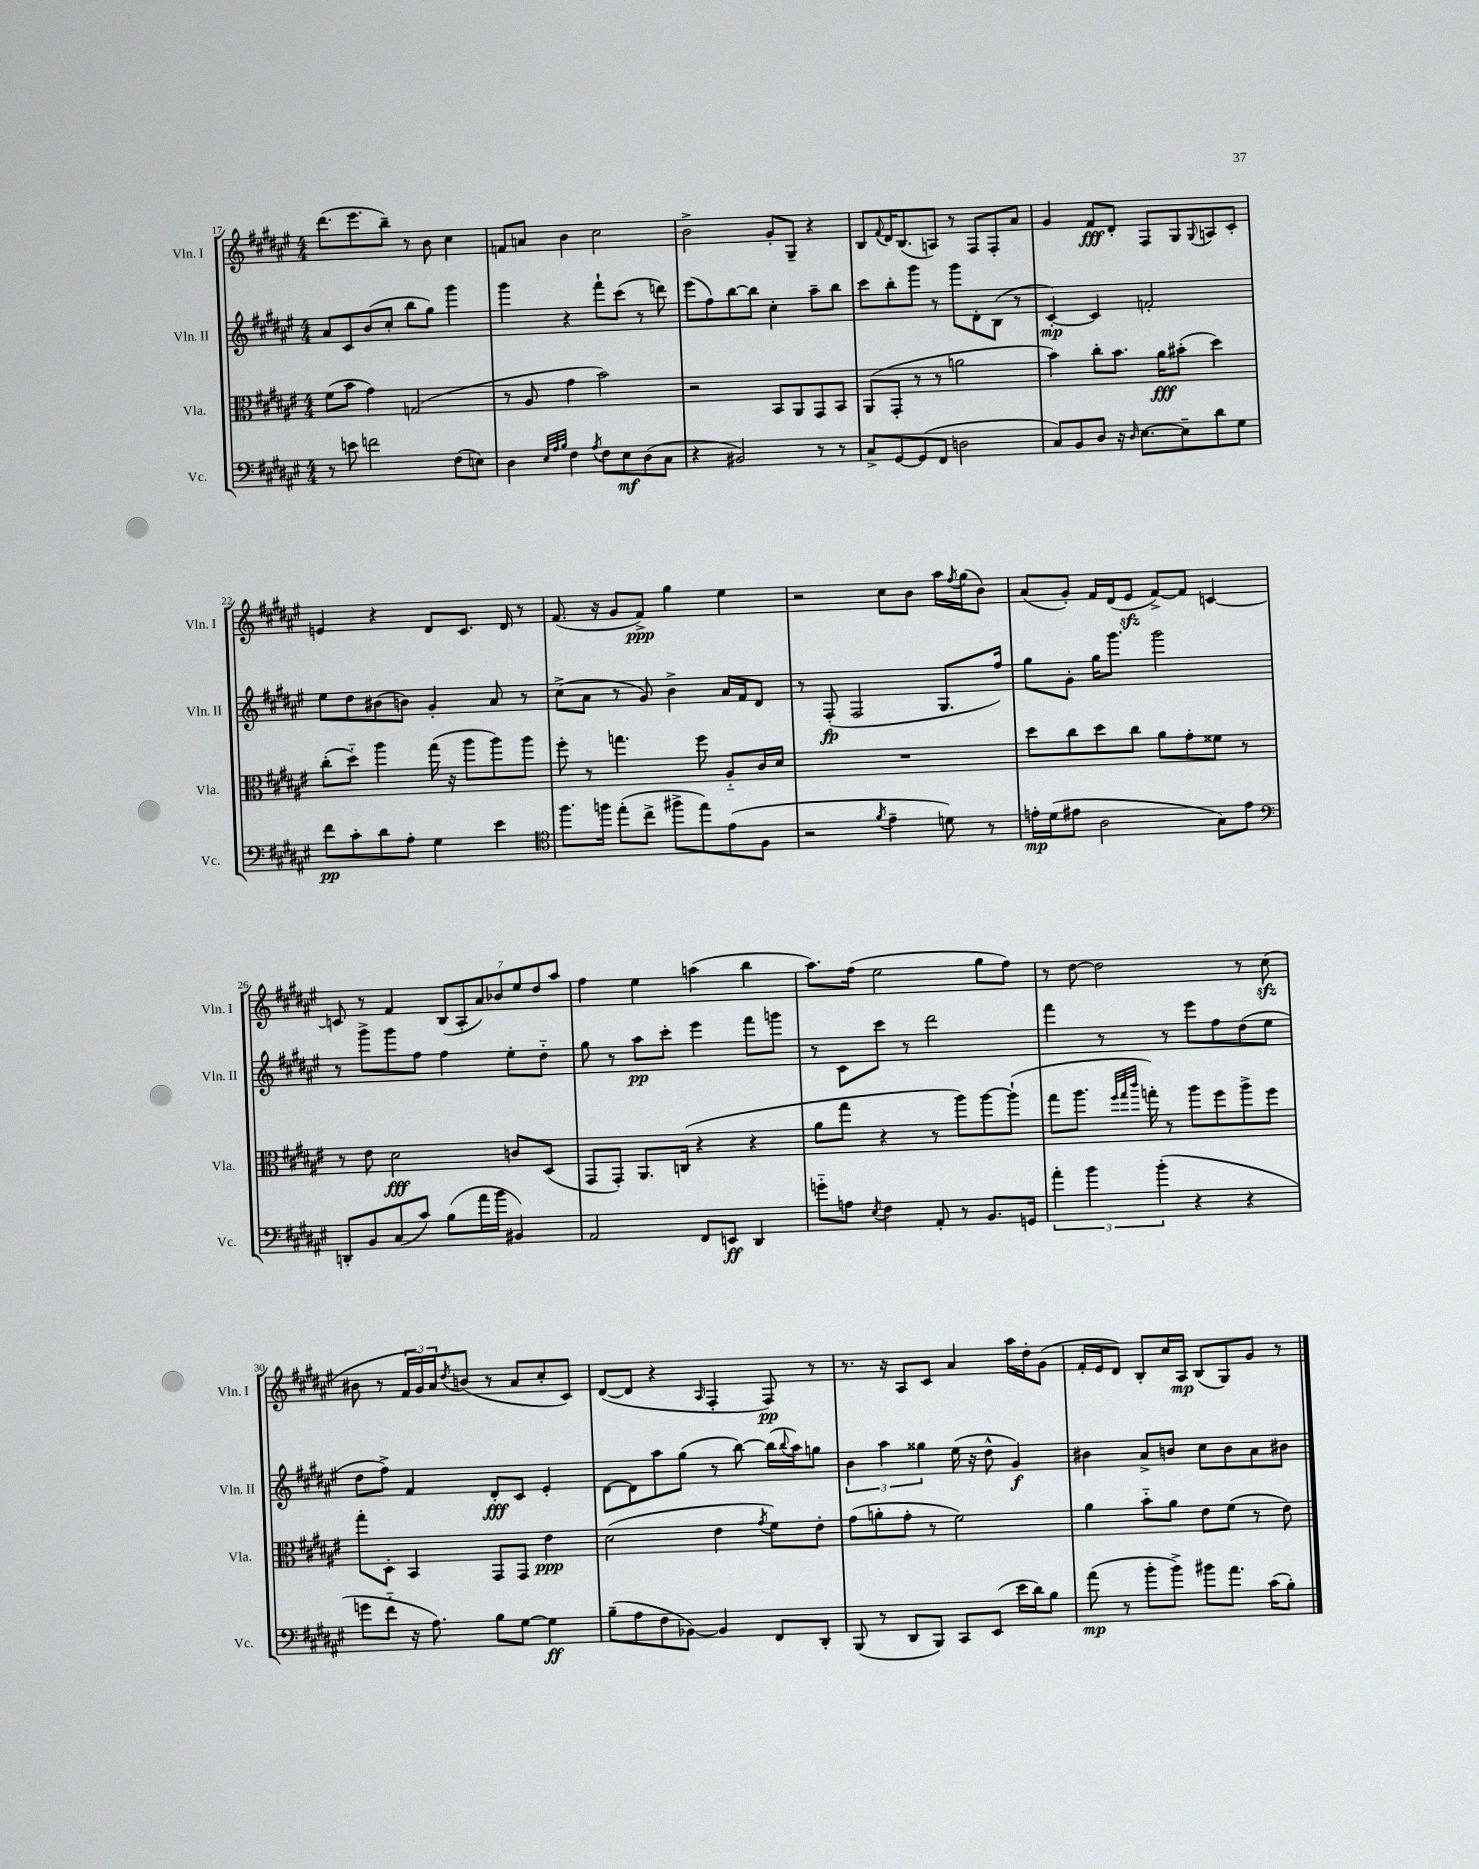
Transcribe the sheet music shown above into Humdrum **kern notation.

**kern	**kern	**kern	**kern
*staff4	*staff3	*staff2	*staff1
*clefF4	*clefC3	*clefG2	*clefG2
*k[f#c#g#d#a#e#]	*k[f#c#g#d#a#e#]	*k[f#c#g#d#a#e#]	*k[f#c#g#d#a#e#]
*M4/4	*M4/4	*M4/4	*M4/4
8r	(8f#	8a#	(8.ddd#
8e	8b	8c#	.
.	.	.	8.eee#
2f	4g#)	(8b	.
.	.	8cc#'	8bb~)
.	(2G	8bb	8r
.	.	8gg#)	8b
(8F#	.	4ggg#	4cc#
8E)	.	.	.
=	=	=	=
4D#	8r	4ggg#	8f
.	8A#	.	8a
32qqE#	.	.	.
32qqA#	.	.	.
32qqB	.	.	.
4F#	4g#	4r	4b
8qA#	.	.	.
8F#	2b)	8fff#`	2cc#
8E#	.	(8ccc#	.
(8D#	.	8r	.
8C#	.	8ddd)	.
=	=	=	=
4r	2r	(8eee#	2b^
.	.	8ff#)	.
2BB#)	.	[8bb	.
.	.	8bb]	.
.	8BB	4cc#'	8g#'
.	8AA#	.	8G#~
8r	8GG#	8aa#~	4r
8r	8BB	8bb	.
=	=	=	=
8C#^	(8AA#	8ccc#	8B
.	.	.	8qqf#
[8GG#	8GG#'	8bb'	16d#
.	.	.	(8.B
(8GG#]	8r	8ggg#	.
8FF#	8r	8r	8A)
2D	2a	8ggg#	8r
.	.	8d#'	8F#
.	.	(8B	8F#'
.	.	8r	8a#
=	=	=	=
8C#)	4b)	[4c#')	4g#
8BB	.	.	.
8D#	8cc#'	4c#]	8f#
16r	8.b	.	8d#'
16qqD#	.	.	.
[8.E#	.	.	.
.	.	2f'	8F#
.	16a#	.	.
8E#~]	(8b#'	.	8G#
.	.	.	8qqG#
8d#	4dd#)	.	8A
8G#	.	.	8c#'
=	=	=	=
8f#	(8cc#'	8ee#	4e
8c#'	8dd#'~)	8dd#	.
8d#	4aa#	(8b#	4r
8A#'	.	8b)	.
4G#	(16gg#	4g#'	8d#
.	16r	.	.
.	8aa#	.	8.c#
4e#	8aa#)	8a#	.
.	.	.	16d#
.	8aa#	8r	8r
=	=	=	=
*clefC4	*	*	*
8.ff#	8ff#'	(8cc#^	(8.f#
.	8r	8a#	.
16ff	.	.	16r
(8ee#'	4.gg	8r	8g#
8cc#^	.	8g#)	8f#^)
8ff#^	.	4b^	4gg#
8ee#)	8ff#	.	.
(8e#	8A#'~	16a#	4ee#
.	.	16f#	.
8F#	16c#	8d#	.
.	16d#	.	.
=	=	=	=
2r	1r	8r	2r
.	.	(8F#'	.
.	.	2F#	.
8qf#	.	.	.
4e#~	.	.	8cc#
.	.	.	8b
8d)	.	8.G#	16aa#
.	.	.	8qff#
.	.	.	(16gg#
8r	.	.	8b)
.	.	16ff#)	.
=	=	=	=
16e'	8dd#	8gg#	(8a#
(16d#	.	.	.
8e#	8cc#	8g#'	8g#')
2A#	8dd#	16gg#	16f#
.	.	8.ggg#	(16d#
.	8cc#	.	8e#
.	8a#	2ggg#	[8f#^)
.	8g#'	.	8f#]
8G#)	8f##	.	[4c
8e#	8r	.	.
=	=	=	=
*clefF4	*	*	*
8DD'	8r	8r	8c]
8BB	8e#	8ggg#^	8r
(8C#	2d#	8ggg#	4f#
8c#)	.	8ff#	.
(8B	.	4ff#	(14B
.	.	.	14A#'
16a#	.	.	.
.	.	.	14a#)
16b	.	.	.
.	.	.	14b-
4BB#)	8c	8ee#'	.
.	.	.	14ee#
.	.	.	14dd#
.	(8D#	8dd#'~	.
.	.	.	14aa#
=	=	=	=
2AA#	8GG#	8gg#	4ff#
.	8GG#')	8r	.
.	8.AA#	8aa#	4ee#
.	.	8ccc#'	.
.	(16C	.	.
8FF#	4r	4eee#	(4aa
8EE	.	.	.
4DD#	4r	8fff#	4bb
.	.	8ggg	.
=	=	=	=
8g'~	8a#	8r	8.aa#)
8A	8gg#	8c#	.
.	.	.	(16ff#
8qE#	.	.	.
4F#	4r	8ccc#	2ee#
.	.	8r	.
8AA#'	8r	2ddd#	.
8r	8aa#)	.	.
8.BB	[8aa#	.	8gg#
.	(8aa#`]	.	8ff#)
16GG	.	.	.
=	=	=	=
6a#'	8gg#	4fff#	8r
.	8.aa#	.	[8dd#
6b	.	.	.
.	.	8r	2dd#]
.	32qqff#	.	.
.	32qqgg#	.	.
.	32qqccc#	.	.
.	16gg')	.	.
(6b'	.	.	.
.	8r	8r	.
4r	8aa#	8eee#	.
.	8ff#	8ff#	.
4r	8aa#^	(8dd#	8r
.	8ff#	8ee#	(8cc#
=	=	=	=
8g	8gg#'	8dd#	8b#
8f#'~	8D#'	8ff#^)	8r
16r	4BB	4f#	24f#
.	.	.	24g#)
8.A#)	.	.	.
.	.	.	24a#
.	.	.	8qdd#
.	.	.	(8b
8B	8GG#	8d#'	8r
[8G#	8GG#	8c#	8a#
4G#]	4e#	4e#'	8cc#'
.	.	.	8c#)
=	=	=	=
(8B~	(2d#	[8d#	([8d#
8A#	.	8d#]	8d#]
8F#	.	8aa#	4r
[8BB-)	.	(8gg#	.
.	.	.	16qqA#
4BB-]	4e#	8r	4F#'
.	.	[8bb)	.
.	8qg#	.	.
8FF#	8f#)	(16bb]	8F#)
.	.	8qqbb	.
.	.	16aa#)	.
8DD#'	8e#'	8gg	8r
=	=	=	=
(8BBB	(8g#	6b	8.r
8r	8a'	.	.
.	.	6aa#	.
.	.	.	16r
8DD#	8g#'	.	8A#
.	.	6gg##	.
8BBB)	8r	.	8c#
8CC#	2f#)	(16ee#	4a#
.	.	16r	.
(8EE#	.	8dd#^^	.
16e#	.	4g#)	16aa#
16d#)	.	.	16dd#'
8B	.	.	(8g#
=	=	=	=
(8a#	4a#	4b#	16f#'
.	.	.	16e#
8r	.	.	8d#)
8b'	8b'~	8a#^	8B'
8b^)	8a#	8b	16cc#
.	.	.	16A#
8b#	8e#	8cc#	(8B
8.a#	(8f#	8b	8G#)
.	8r	8a#	8g#
(16c#	.	.	.
8B')	8e#)	8b#	8r
==	==	==	==
*-	*-	*-	*-
